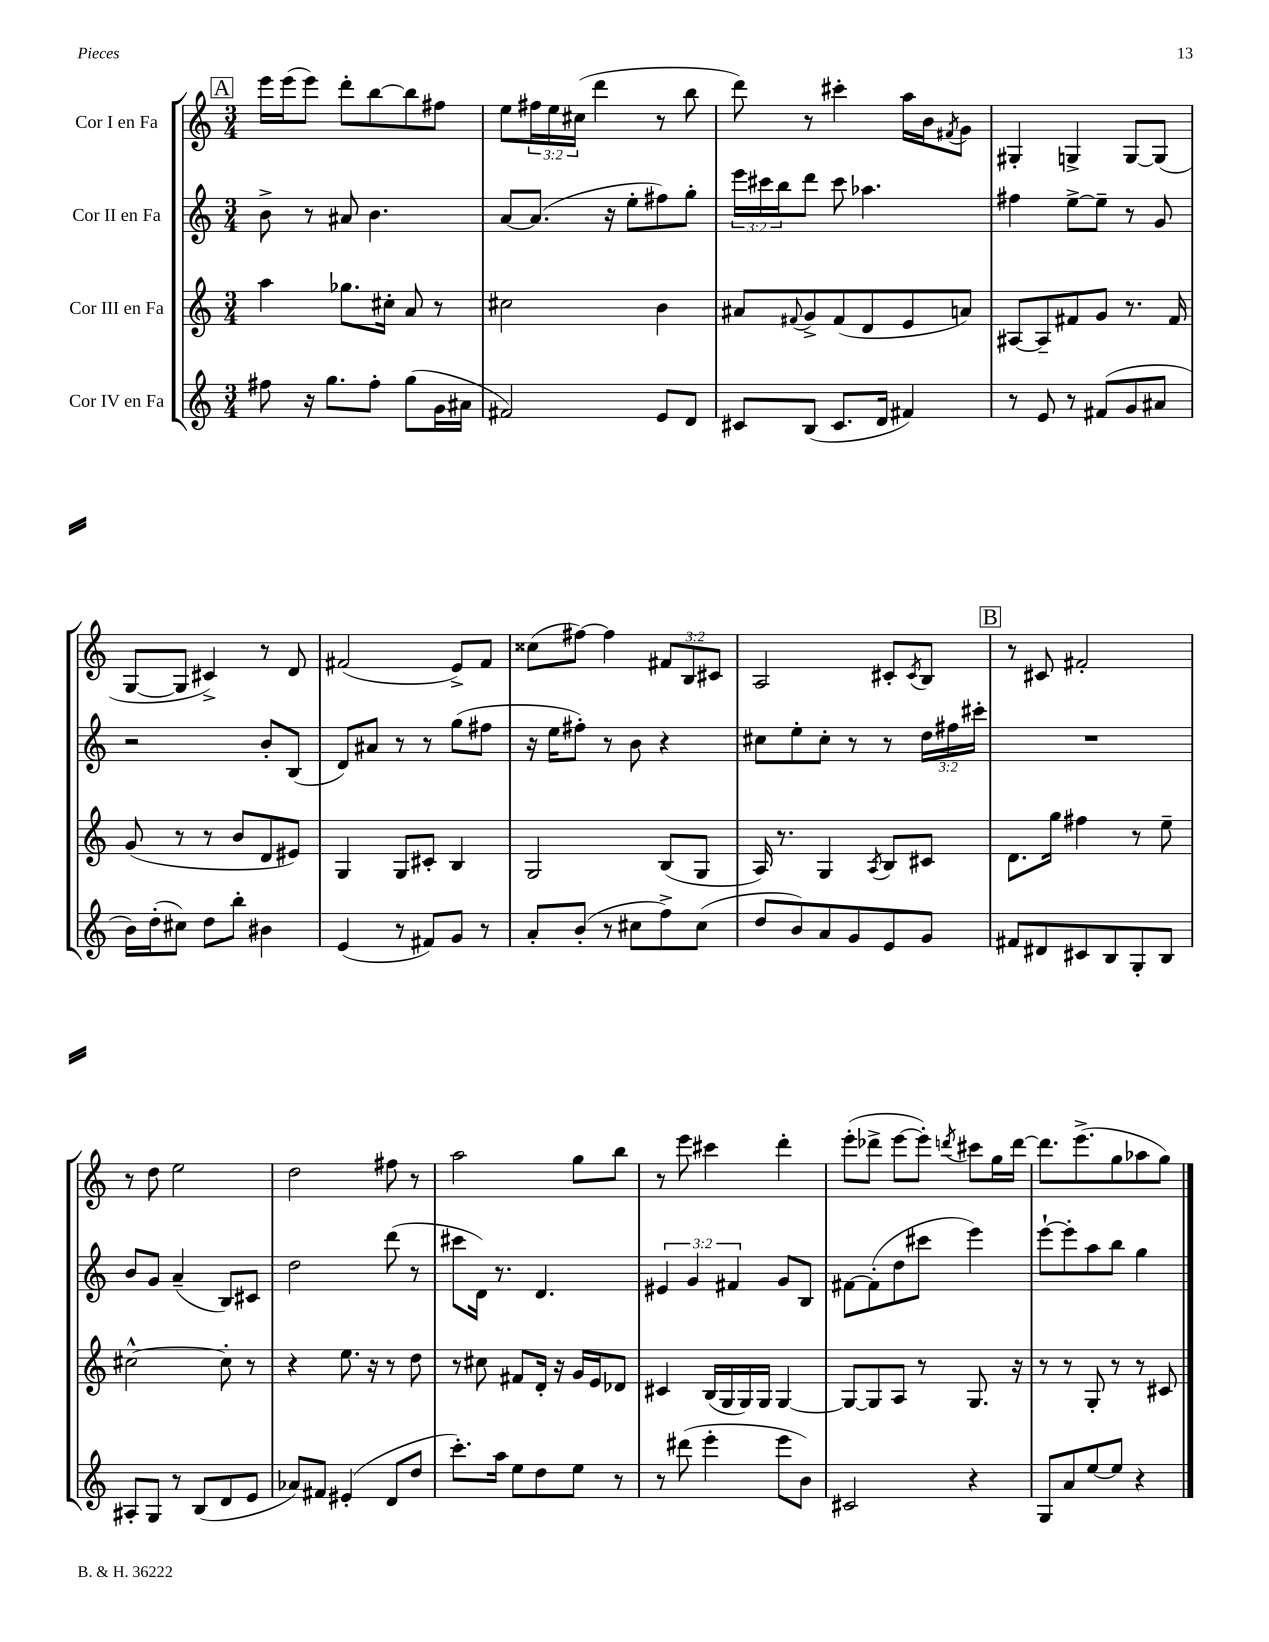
<<
\new StaffGroup <<
\new Staff = "s0" \with { instrumentName = "Cor I en Fa" } {
    \clef treble \key c \major \numericTimeSignature \time 3/4 \override Staff.TupletNumber.text = #tuplet-number::calc-fraction-text
    \mark \markup { \box "A" } e'''16 e'''16( e'''8) d'''8-. b''8~ b''8 fis''8 |
    e''8 \tuplet 3/2 { fis''16 e''16 cis''16( } d'''4 r8 b''8 |
    d'''8) r8 cis'''4-. a''16 b'16 \acciaccatura { fis'8 } g'8 |
    gis4-. g4-> g8~ g8( |
    g8~ g8 cis'4->) r8 d'8 |
    fis'2( e'8->) fis'8 |
    cisis''8( fis''8~) fis''4 \tuplet 3/2 { fis'8 b8 cis'8 } |
    a2 cis'8-. \acciaccatura { cis'8 } b8 |
    \mark \markup { \box "B" } r8 cis'8 fis'2-. |
    r8 d''8 e''2 |
    d''2 fis''8 r8 |
    a''2 g''8 b''8 |
    r8 e'''8 cis'''4 d'''4-. |
    e'''8-.( des'''8-> e'''8~ e'''8-.) \acciaccatura { d'''8 } cis'''8 g''16 d'''16~ |
    d'''8. e'''8.->( g''8 aes''8 g''8) \bar "|." |
}
\new Staff = "s1" \with { instrumentName = "Cor II en Fa" } {
    \clef treble \key c \major \numericTimeSignature \time 3/4 \override Staff.TupletNumber.text = #tuplet-number::calc-fraction-text
    \mark \markup { \box "A" } b'8-> r8 ais'8 b'4. |
    a'8~ a'8.( r16 e''8-. fis''8) g''8-. |
    \tuplet 3/2 { e'''16 cis'''16 b''16 } d'''8 cis'''8 aes''4. |
    fis''4 e''8~-> e''8-- r8 g'8 |
    r2 b'8-. b8( |
    d'8) ais'8 r8 r8 g''8( fis''8 |
    r16 e''16 fis''8-.) r8 b'8 r4 |
    cis''8 e''8-. cis''8-. r8 r8 \tuplet 3/2 { d''16 fis''16 cis'''16-. } |
    \mark \markup { \box "B" } R2. |
    b'8 g'8 a'4--( b8) cis'8 |
    d''2 d'''8( r8 |
    cis'''8 d'16) r8. d'4. |
    \tuplet 3/2 { eis'4 g'4 fis'4 } g'8 b8 |
    fis'8~ fis'8-.( d''8 cis'''8 e'''4) |
    e'''8~-! e'''8-. a''8 b''8 g''4 \bar "|." |
}
\new Staff = "s2" \with { instrumentName = "Cor III en Fa" } {
    \clef treble \key c \major \numericTimeSignature \time 3/4
    \mark \markup { \box "A" } a''4 ges''8. cis''16-. a'8 r8 |
    cis''2 b'4 |
    ais'8 \appoggiatura { fis'8 } g'8-> fis'8( d'8 e'8 a'8) |
    ais8~ ais8-- fis'8 g'8 r8. fis'16 |
    g'8( r8 r8 b'8 d'8 eis'8) |
    g4 g8 cis'8-. b4 |
    g2 b8( g8 |
    a16) r8. g4 \acciaccatura { a8 } b8 cis'8 |
    \mark \markup { \box "B" } d'8. g''16 fis''4 r8 e''8-- |
    cis''2~-^ cis''8-. r8 |
    r4 e''8. r16 r8 d''8 |
    r8 cis''8 fis'8 d'16-. r16 g'16 e'16 des'8 |
    cis'4 b16( g16 g16) g16 g4~ |
    g8~ g8 a8 r8 g8. r16 |
    r8 r8 g8-. r8 r8 cis'8 \bar "|." |
}
\new Staff = "s3" \with { instrumentName = "Cor IV en Fa" } {
    \clef treble \key c \major \numericTimeSignature \time 3/4
    \mark \markup { \box "A" } fis''8 r16 g''8. fis''8-. g''8( g'16 ais'16 |
    fis'2) e'8 d'8 |
    cis'8 b8( cis'8. d'16 fis'4) |
    r8 e'8 r8 fis'8( g'8 ais'8 |
    b'16) d''16-.( cis''8) d''8 b''8-. bis'4 |
    e'4( r8 fis'8) g'8 r8 |
    a'8-. b'8-.( r8 cis''8 f''8->) cis''8( |
    d''8 b'8) a'8 g'8 e'8 g'8 |
    \mark \markup { \box "B" } fis'8 dis'8 cis'8 b8 g8-. b8 |
    ais8-. g8 r8 b8( d'8 e'8 |
    aes'8) fis'8 eis'4-.( d'8 d''8 |
    c'''8.-.) a''16 e''8 d''8 e''8 r8 |
    r8 dis'''8( e'''4-. e'''8 b'8) |
    cis'2 r4 |
    g8 a'8 e''8~ e''8 r4 \bar "|." |
}
>>
>>
\layout { \context { \Score \remove "Bar_number_engraver" } }
